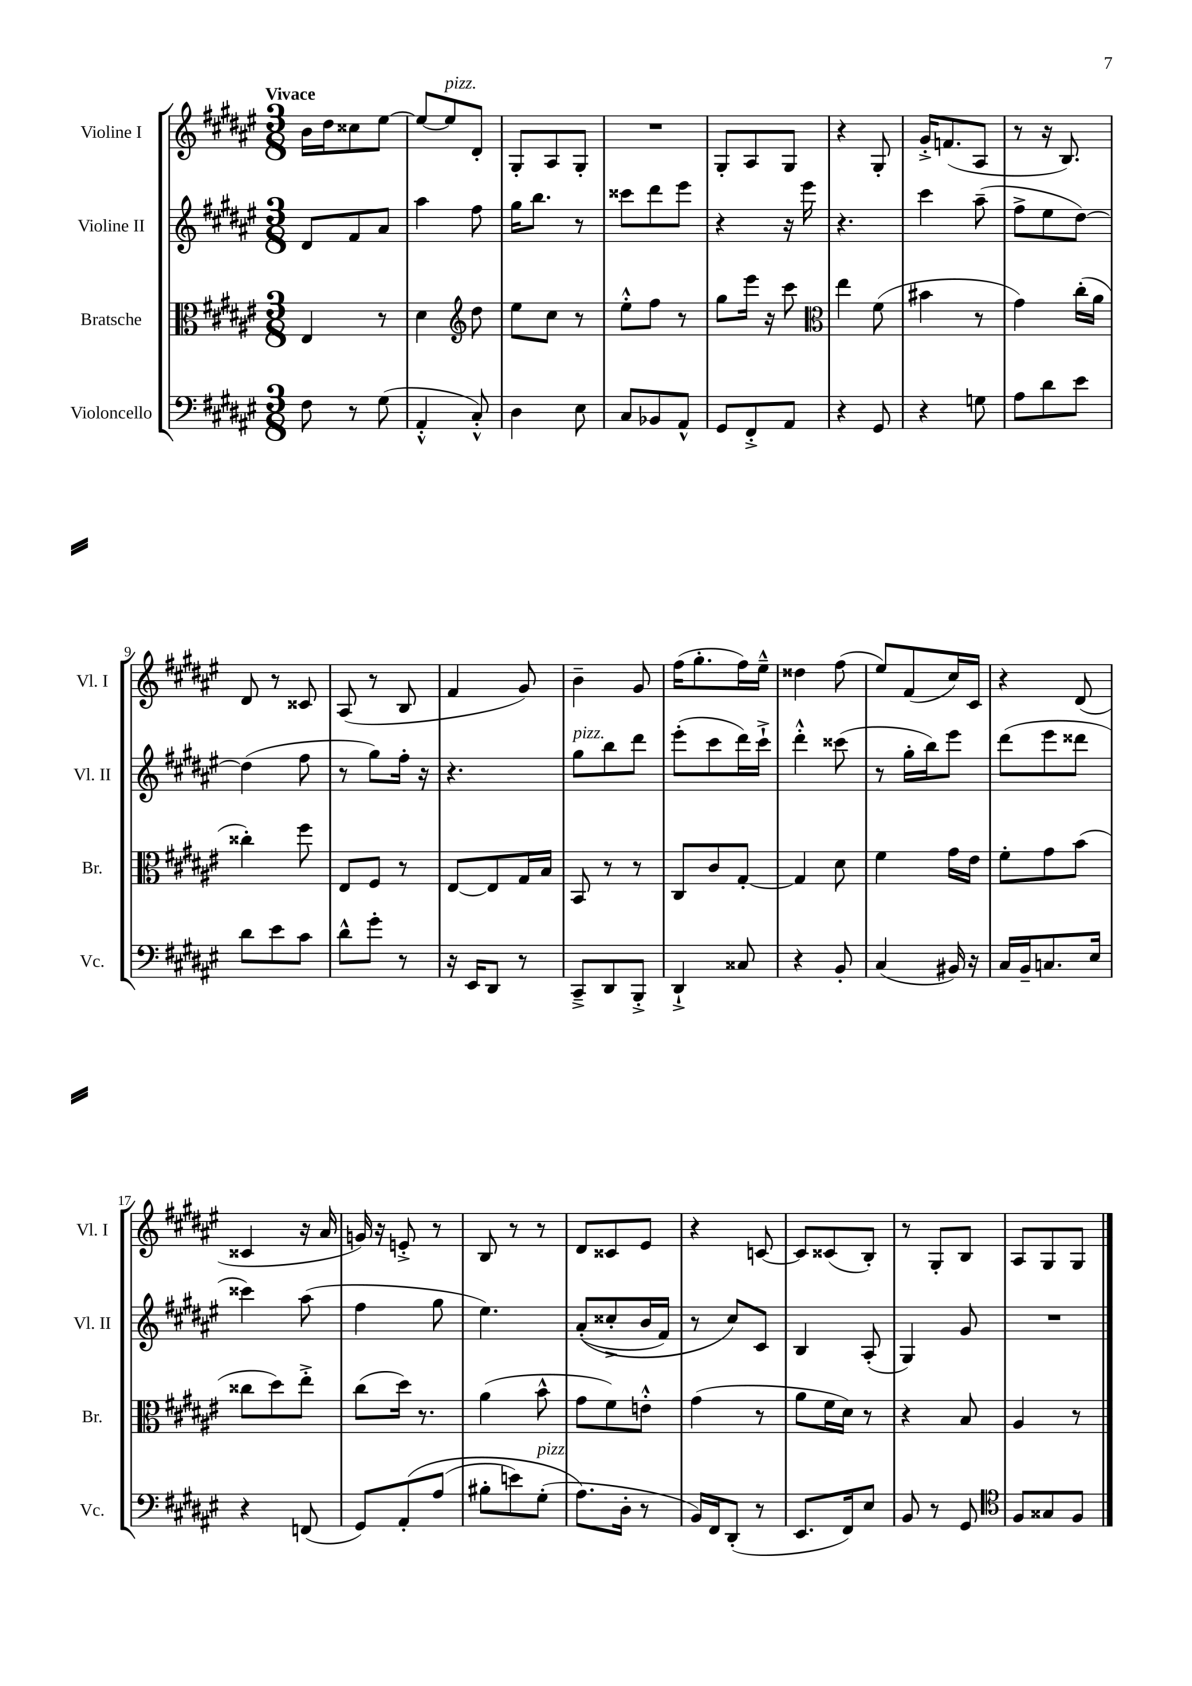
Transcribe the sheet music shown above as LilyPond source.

<<
\new StaffGroup <<
\new Staff = "s0" \with { instrumentName = "Violine I" shortInstrumentName = "Vl. I" } {
    \clef treble \key fis \major \numericTimeSignature \time 3/8 \tempo "Vivace"
    b'16 dis''16 cisis''8 eis''8~ |
    eis''8~ eis''8^\markup { \italic "pizz." } dis'8-. |
    gis8-. ais8 gis8-. |
    R4. |
    gis8-. ais8 gis8 |
    r4 gis8-. |
    gis'16-.-> f'8.( ais8 |
    r8 r16 b8.) |
    dis'8 r8 cisis'8 |
    ais8( r8 b8 |
    fis'4 gis'8) |
    b'4-- gis'8 |
    fis''16( gis''8.-. fis''16) eis''16---^ |
    disis''4 fis''8( |
    eis''8) fis'8( cis''16) cis'16 |
    r4 dis'8( |
    cisis'4 r16 ais'16 |
    g'16) r16 e'8-.-> r8 |
    b8 r8 r8 |
    dis'8 cisis'8 eis'8 |
    r4 c'8~ |
    c'8 cisis'8( b8-.) |
    r8 gis8-. b8 |
    ais8 gis8 gis8 \bar "|." |
}
\new Staff = "s1" \with { instrumentName = "Violine II" shortInstrumentName = "Vl. II" } {
    \clef treble \key fis \major \numericTimeSignature \time 3/8
    dis'8 fis'8 ais'8 |
    ais''4 fis''8 |
    gis''16 b''8. r8 |
    cisis'''8 dis'''8 eis'''8 |
    r4 r16 eis'''16 |
    r4. |
    cis'''4 ais''8--( |
    fis''8-> eis''8 dis''8~) |
    dis''4( fis''8 |
    r8 gis''8) fis''16-. r16 |
    r4. |
    gis''8^\markup { \italic "pizz." } b''8 dis'''8 |
    eis'''8-.( cis'''8 dis'''16) cis'''16-!-> |
    dis'''4-.-^ cisis'''8( |
    r8 gis''16-. b''16) eis'''8 |
    dis'''8( eis'''8 disis'''8 |
    cisis'''4) ais''8( |
    fis''4 gis''8 |
    eis''4.) |
    ais'8-.(\( cisis''8-.-> b'16 fis'16) |
    r8 cis''8\) cis'8 |
    b4 ais8-.( |
    gis4) gis'8 |
    R4. \bar "|." |
}
\new Staff = "s2" \with { instrumentName = "Bratsche" shortInstrumentName = "Br." } {
    \clef alto \key fis \major \numericTimeSignature \time 3/8
    eis4 r8 |
    dis'4 \clef treble dis''8 |
    eis''8 cis''8 r8 |
    eis''8-.-^ fis''8 r8 |
    gis''8 eis'''16 r16 cis'''8 |
    \clef alto eis''4 fis'8( |
    bis'4 r8 |
    gis'4) cis''16-.( ais'16 |
    cisis''4-.) fis''8 |
    eis8 fis8 r8 |
    eis8~ eis8 gis16 b16 |
    b,8 r8 r8 |
    cis8 cis'8 gis8~-. |
    gis4 dis'8 |
    fis'4 gis'16 eis'16 |
    fis'8-. gis'8 b'8( |
    cisis''8 dis''8) eis''8-.-> |
    cis''8( dis''16) r8. |
    ais'4( b'8-^ |
    gis'8 fis'8) e'8-.-^ |
    gis'4( r8 |
    ais'8 fis'16 dis'16) r8 |
    r4 b8 |
    ais4 r8 \bar "|." |
}
\new Staff = "s3" \with { instrumentName = "Violoncello" shortInstrumentName = "Vc." } {
    \clef bass \key fis \major \numericTimeSignature \time 3/8
    fis8 r8 gis8( |
    ais,4-.-^ cis8-.-^) |
    dis4 eis8 |
    cis8 bes,8 ais,8-^ |
    gis,8 fis,8-.-> ais,8 |
    r4 gis,8 |
    r4 g8 |
    ais8 dis'8 eis'8 |
    dis'8 eis'8 cis'8 |
    dis'8-^ gis'8-. r8 |
    r16 eis,16 dis,8 r8 |
    cis,8---> dis,8 b,,8-.-> |
    dis,4-!-> cisis8 |
    r4 b,8-. |
    cis4( bis,16) r16 |
    cis16 b,16-- c8. eis16 |
    r4 f,8( |
    gis,8) ais,8-.\( ais8( |
    bis8-. e'8) gis8-.^\markup { \italic "pizz." }( |
    ais8.\) dis16-. r8 |
    b,16) fis,16 dis,8-.( r8 |
    eis,8. fis,16) eis8 |
    b,8 r8 gis,8 |
    \clef tenor fis8 gisis8 fis8 \bar "|." |
}
>>
>>
